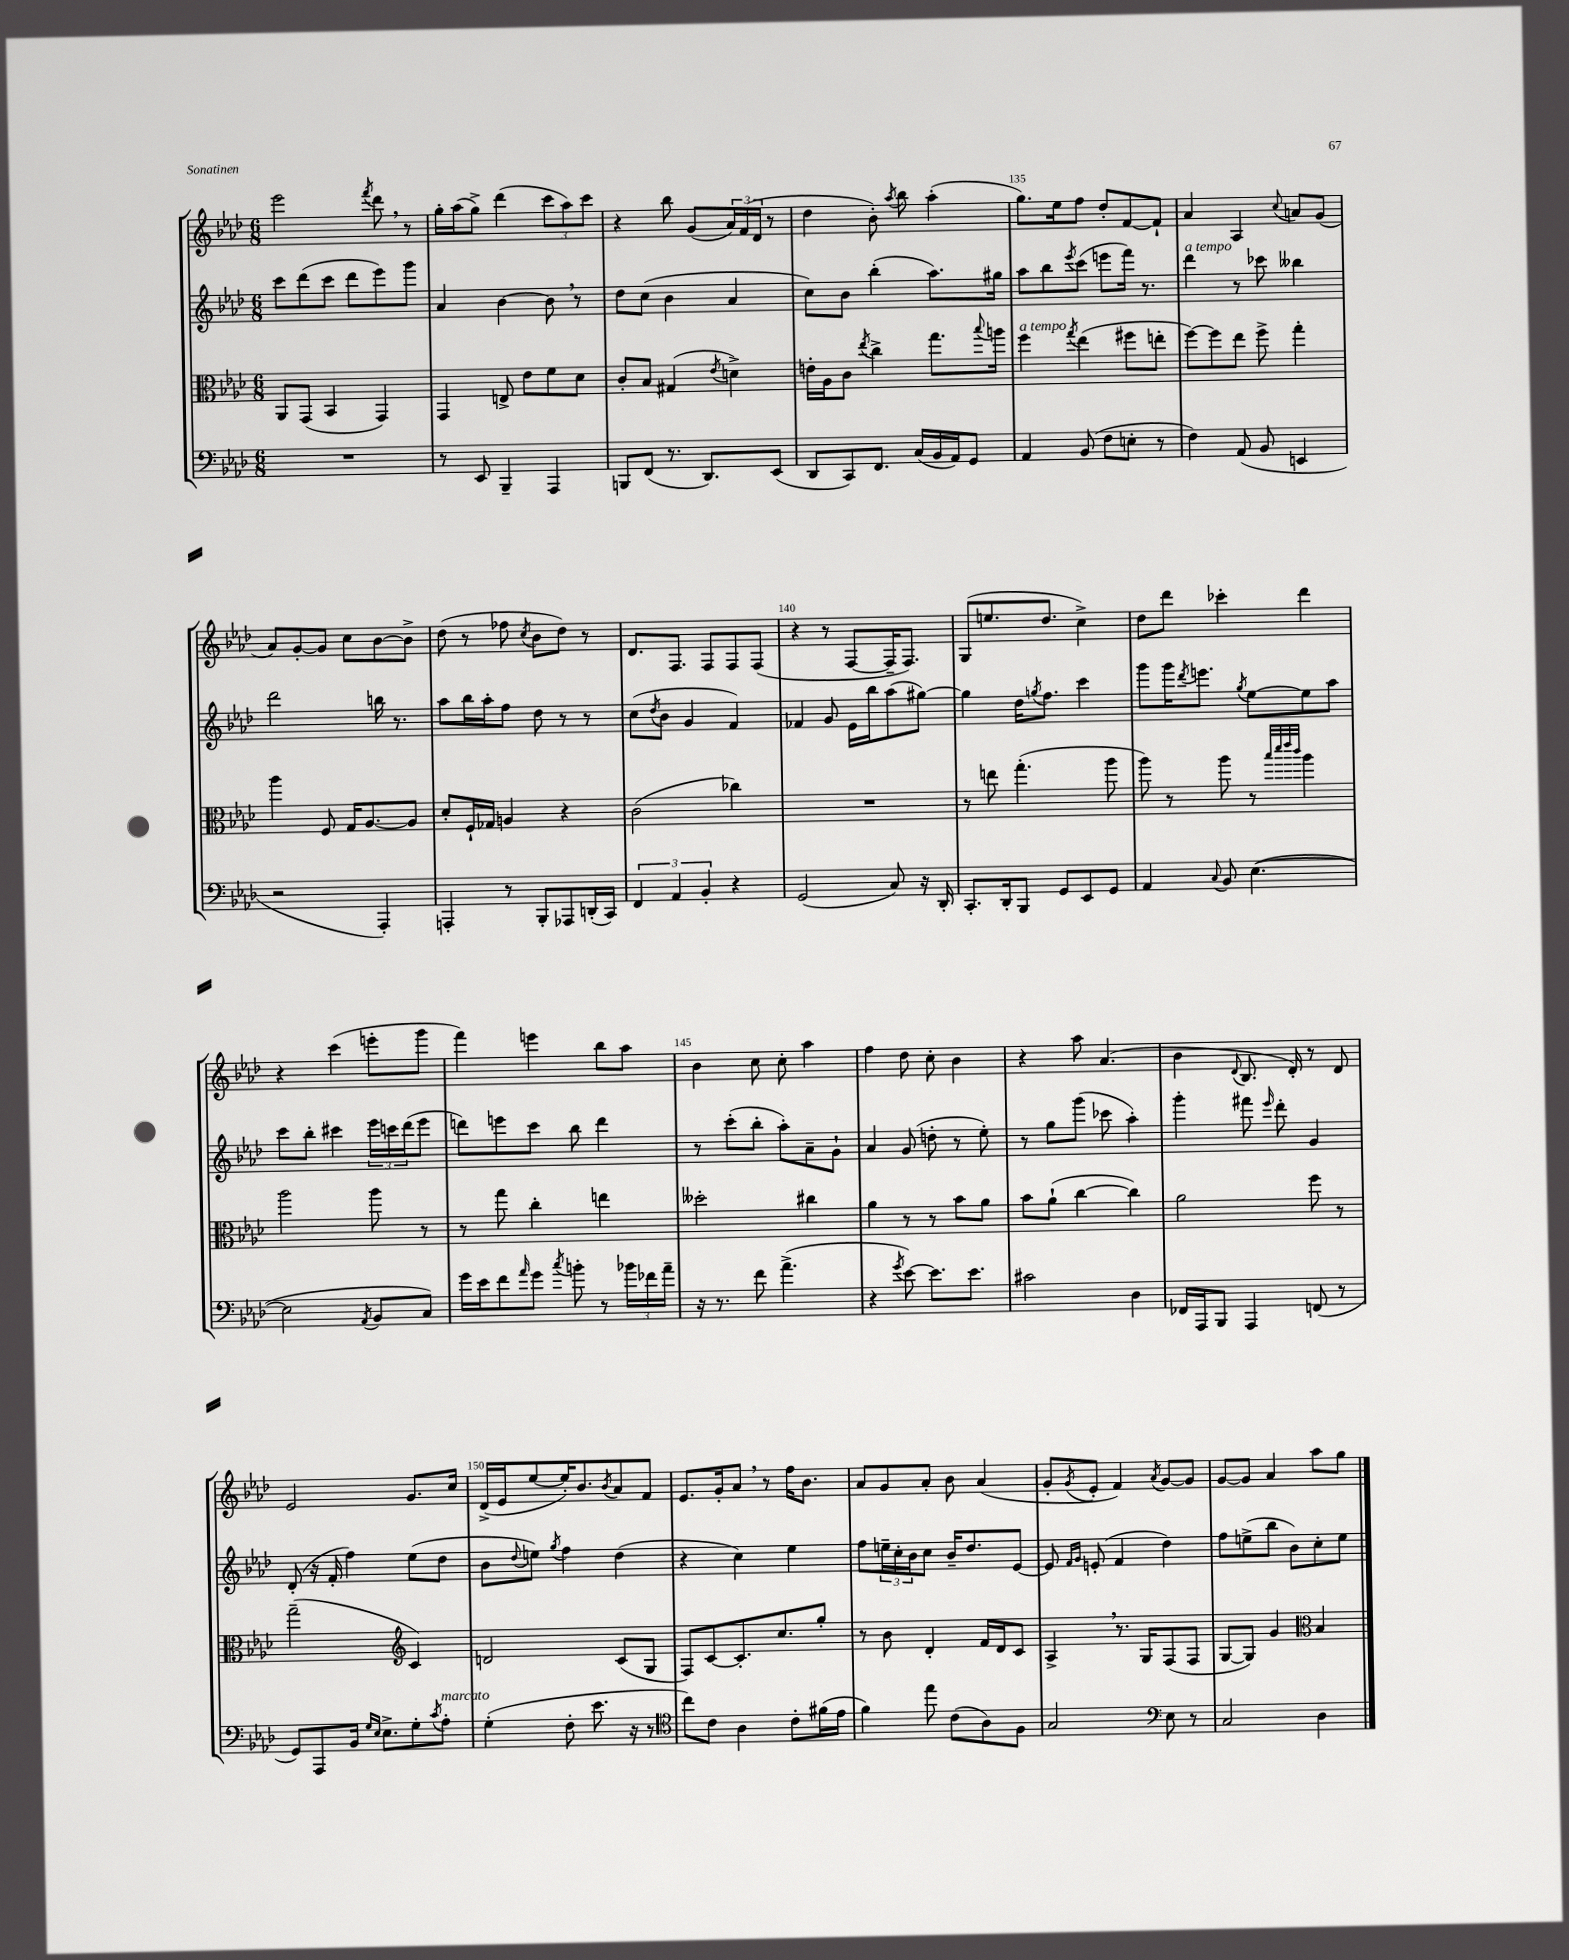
<<
\new StaffGroup <<
\new Staff = "s0" {
    \clef treble \key aes \major \numericTimeSignature \time 6/8
    ees'''2 \acciaccatura { f'''8 } des'''8 \breathe r8 |
    g''16-. aes''16( g''8->) des'''4( \tuplet 3/2 { c'''8 aes''8) c'''8 } |
    r4 bes''8 g'8( \tuplet 3/2 { aes'16) f'16( des'16 } r8 |
    des''4 bes'8-.) \acciaccatura { aes''8 } bes''8 aes''4-.( |
    g''8.) ees''16 f''8 des''8-. f'8~ f'8-! |
    aes'4 aes4 \appoggiatura { c''8 } a'8 g'8( |
    aes'8) g'8~-. g'8 c''8 bes'8~ bes'8-> |
    des''8( r8 fes''8 \acciaccatura { c''8 } bes'8 des''8) r8 |
    des'8. f8. f8 f8 f8( |
    r4 r8 f8~ f16-- f8.) |
    g8( e''8. des''8. c''4->) |
    des''8 des'''8 ces'''4-. des'''4 |
    r4 c'''4( e'''8-. g'''8 |
    f'''4) e'''4 bes''8 aes''8 |
    bes'4 c''8 c''8-. aes''4 |
    f''4 des''8 c''8-. bes'4 |
    r4 aes''8 aes'4.( |
    bes'4 \appoggiatura { des'8 } bes8. des'16-.) r8 des'8 |
    ees'2 g'8. c''16 |
    des'16->( ees'16 ees''8~ ees''16-.) bes'8. \acciaccatura { bes'8 } aes'8 f'8 |
    ees'8. g'16-. aes'8 \breathe r8 f''16 bes'8. |
    aes'8 g'8 aes'8-. bes'8 aes'4( |
    g'8-. \acciaccatura { g'8 } ees'8-. f'4) \acciaccatura { aes'8 } g'8~ g'8 |
    g'8~ g'8 aes'4 aes''8 g''8 \bar "|." |
}
\new Staff = "s1" {
    \clef treble \key aes \major \numericTimeSignature \time 6/8
    c'''8 des'''8( c'''8 des'''8 ees'''8) g'''8 |
    aes'4 bes'4~ bes'8 \breathe r8 |
    des''8 c''8( bes'4 aes'4 |
    c''8) bes'8 bes''4-.( aes''8.) gis''16 |
    aes''8 bes''8 \acciaccatura { ees'''8 } c'''8( e'''8 f'''16) r8. |
    des'''4^\markup { \italic "a tempo" } r8 ces'''8 beses''4 |
    des'''2 b''16 r8. |
    aes''8 bes''16 aes''16-. f''8 des''8 r8 r8 |
    c''8( \acciaccatura { des''8 } bes'8 g'4 f'4) |
    fes'4 g'8 ees'16 bes''16 aes''8( gis''8~) |
    gis''4 des''16 \acciaccatura { g''8 } f''8. c'''4 |
    g'''8 g'''16 \acciaccatura { des'''8 } e'''8. \acciaccatura { g''8 } ees''8~ ees''8 aes''8 |
    c'''8 bes''8-. cis'''4 \tuplet 3/2 { ees'''16 c'''16 des'''16( } ees'''8 |
    d'''8) e'''8 c'''8 bes''8 d'''4 |
    r8 c'''8-.( bes''8-. aes''8-.) aes'8-- g'8-! |
    aes'4 g'8( d''8-. r8 ees''8-.) |
    r8 g''8 g'''8( ces'''8 aes''4-.) |
    g'''4-. fis'''8 \grace { ees'''16 } des'''8-. g'4 |
    des'8-.( r16 f'16-. f''4) ees''8( des''8 |
    bes'8 \appoggiatura { des''8 } e''8) \acciaccatura { g''8 } f''4 des''4( |
    r4 c''4) ees''4 |
    f''8 \tuplet 3/2 { e''16-- c''16-. bes'16 } c''8 bes'16-- des''8. ees'8~ |
    ees'8 \grace { f'16 g'16 } e'8-.( f'4 des''4) |
    f''8 e''8->( bes''8 bes'8) c''8-. e''8 \bar "|." |
}
\new Staff = "s2" {
    \clef alto \key aes \major \numericTimeSignature \time 6/8
    aes,8 g,8( bes,4 g,4) |
    g,4 e8-> ees'8 f'8 des'8 |
    c'8-. bes8 gis4( \acciaccatura { ees'8 } d'4->) |
    e'16-. aes16 c'8 \acciaccatura { ees''8 } c''4-> g''8. \appoggiatura { bes''8 } a''16 |
    f''4^\markup { \italic "a tempo" } \acciaccatura { g''8 } ees''4( fis''8 e''8-. |
    f''8~) f''8 ees''8 f''8-> g''4-. |
    aes''4 f8 g16 aes8.~ aes8 |
    des'8-. f16-! ges16 a4 r4 |
    c'2( ces''4) |
    R2. |
    r8 e''8 g''4.-.( aes''8 |
    aes''8) r8 aes''8 r8 \grace { bes''32 des'''32 ees'''32 c'''32 } aes''4 |
    aes''2 aes''8 r8 |
    r8 g''8 c''4-. e''4 |
    deses''2-. cis''4 |
    aes'4 r8 r8 bes'8 aes'8 |
    bes'8 aes'8-!( c''4~ c''4) |
    aes'2 f''8 r8 |
    g''2--( \clef treble c'4) |
    d'2 c'8( g8 |
    f8) c'8~ c'8.-. c''8. g''8-. |
    r8 bes'8 des'4-. f'16 des'16 c'8 |
    aes4-> \breathe r8. g16 f8( f8 |
    g8~ g8) g'4 \clef alto bes4 \bar "|." |
}
\new Staff = "s3" {
    \clef bass \key aes \major \numericTimeSignature \time 6/8
    R2. |
    r8 ees,8 bes,,4-- aes,,4 |
    b,,8 f,8( r8. des,8.) ees,8( |
    des,8 c,8) f,8. c16( bes,16 aes,16) g,8 |
    aes,4 bes,8( f8 e8-. r8 |
    f4) aes,8( bes,8 e,4 |
    r2 aes,,4-.) |
    a,,4-. r8 bes,,8-. aes,,8 d,16-.( c,16) |
    \tuplet 3/2 { f,4 aes,4 bes,4-. } r4 |
    g,2( c8) r16 des,16-. |
    c,8.-. des,16-. bes,,8 g,8 ees,8 g,8 |
    aes,4 \appoggiatura { c8 } bes,8 ees4.~( |
    ees2 \acciaccatura { aes,8 } bes,8 c8) |
    g'16 ees'16 f'8 \grace { aes'16 } g'8 \acciaccatura { c''8 } b'8-. r8 \tuplet 3/2 { bes'16 fes'16 aes'16-- } |
    r16 r8. f'8 aes'4.->( |
    r4 \acciaccatura { g'8 } ees'8~) ees'8. ees'8. |
    cis'2 des4 |
    fes,16 aes,,16 bes,,8 aes,,4 f,8( r8 |
    g,8) aes,,8 bes,16 \grace { g16 ees16 } ees8.-> g8-. \acciaccatura { c'8 } aes8-.^\markup { \italic "marcato" } |
    g4-.( f8-. ees'8. r16 r8 |
    \clef tenor c''8) c'8 aes4 c'8-. fis'16( ees'16 |
    f'4) ees''8 c'8( aes8) f8 |
    g2 \clef bass ees8 r8 |
    c2 des4 \bar "|." |
}
>>
>>
\layout { \context { \Score currentBarNumber = #131 \override BarNumber.break-visibility = ##(#f #t #t) barNumberVisibility = #(every-nth-bar-number-visible 5) } }
